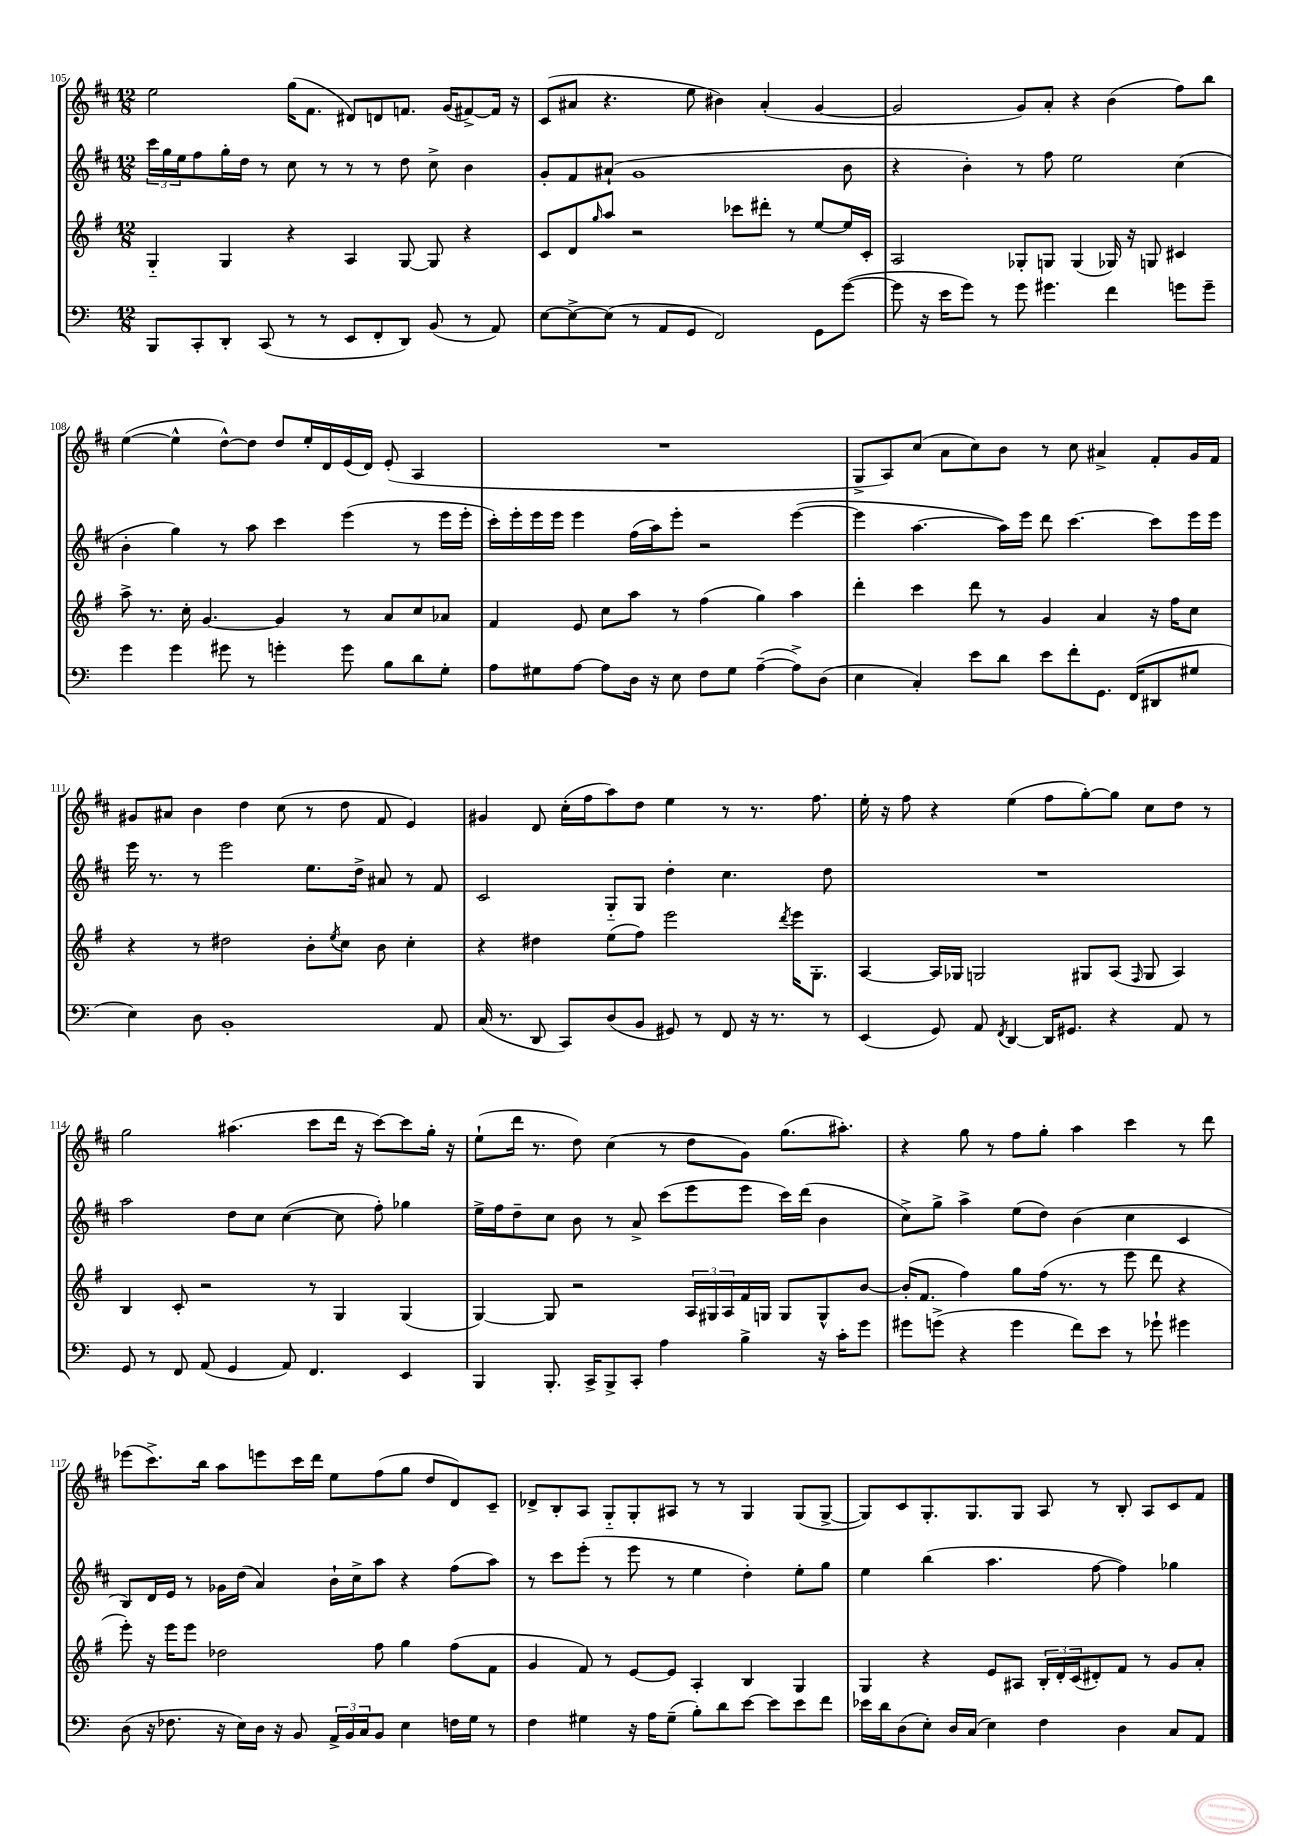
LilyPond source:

<<
\new StaffGroup <<
\new Staff = "s0" {
    \clef treble \key d \major \numericTimeSignature \time 12/8
    e''2 g''16( fis'8. dis'8) d'8 f'8. g'16( fis'8~->) fis'16 r16 |
    cis'8( ais'8 r4. e''8 bis'4) ais'4-.( g'4~ |
    g'2 g'8) a'8-. r4 b'4( fis''8) b''8 |
    e''4~( e''4-^ d''8~-^) d''8 d''8 e''16-. d'16 e'16( d'16) e'8-.( a4 |
    R1. |
    g8-> a8) cis''8( a'8 cis''8) b'8 r8 cis''8 ais'4-> fis'8-. g'16 fis'16 |
    gis'8 ais'8 b'4 d''4 cis''8( r8 d''8 fis'8 e'4) |
    gis'4 d'8 cis''16-.( fis''16 a''8) d''8 e''4 r8 r8. fis''8. |
    e''16-. r16 fis''8 r4 e''4( fis''8 g''8~-.) g''8 cis''8 d''8 r8 |
    g''2 ais''4.( cis'''8 d'''16 r16 cis'''8~) cis'''8 g''16-. r16 |
    e''8-!( d'''16 r8. d''8) cis''4( r8 d''8 g'8) g''8.( ais''8.-.) |
    r4 g''8 r8 fis''8 g''8-. a''4 cis'''4 r8 d'''8 |
    ees'''8( cis'''8.->) b''16 a''8 e'''8 cis'''16 d'''16 e''8 fis''8( g''8 d''8 d'8) cis'8-- |
    des'8-> b8-. a8 g8-_ g8-. ais8 r8 r8 g4 g8( g8~-> |
    g8) cis'8 g8.-. g8. g8 a8 r8 b8-. a8 cis'8 fis'8 \bar "|." |
}
\new Staff = "s1" {
    \clef treble \key d \major \numericTimeSignature \time 12/8
    \tuplet 3/2 { cis'''16 g''16 e''16 } fis''8 g''16-. d''16 r8 cis''8 r8 r8 r8 d''8 cis''8-> b'4 |
    g'8-. fis'8 ais'8-!( g'1 b'8 |
    r4 b'4-.) r8 fis''8 e''2 cis''4( |
    b'4-. g''4) r8 a''8 cis'''4 e'''4( r8 e'''16 e'''16-. |
    cis'''16-.) e'''16-. e'''16 e'''16 e'''4 fis''16( a''16) e'''8-. r2 e'''4~( |
    e'''4 a''4.~ a''16) e'''16 d'''8 cis'''4.~ cis'''8 e'''16 e'''16 |
    e'''16 r8. r8 e'''2 e''8. d''16-> ais'8 r8 fis'8 |
    cis'2 g8-_ g8 d''4-. cis''4. d''8 |
    R1. |
    a''2 d''8 cis''8 cis''4~( cis''8 fis''8-.) ges''4 |
    e''16-> fis''16 d''8-- cis''8 b'8 r8 a'8-> cis'''8( e'''8 e'''8 cis'''16) d'''16( b'4 |
    cis''8->) g''8-> a''4-> e''8( d''8) b'4( cis''4 cis'4 |
    b8) d'16 e'16 r8 ges'16 d''16( a'4) b'16-! cis''16-> a''8 r4 fis''8( a''8) |
    r8 cis'''8 e'''8-.( r8 e'''8 r8 e''4 d''4-.) e''8-. g''8 |
    e''4 b''4( a''4. fis''8~ fis''4) ges''4 \bar "|." |
}
\new Staff = "s2" {
    \clef treble \key g \major \numericTimeSignature \time 12/8
    g4-_ g4 r4 a4 g8~ g8 r4 |
    c'8 d'8 \grace { g''16 } a''8 r2 ces'''8 dis'''8-. r8 e''8~ e''16 c'16-. |
    a2 ges8-. g8 g4( ges16) r16 g8 cis'4 |
    a''8-> r8. c''16-. g'4.~ g'4 r8 a'8 c''8 aes'8 |
    fis'4 e'8 c''8 a''8 r8 fis''4( g''4) a''4 |
    d'''4-. c'''4 d'''8 r8 g'4 a'4 r16 fis''16 c''8 |
    r4 r8 dis''2 b'8-. \acciaccatura { e''8 } c''8 b'8 c''4-. |
    r4 dis''4 e''8( fis''8) e'''2 \acciaccatura { d'''8 } e'''16 g8.-. |
    a4~ a16 ges16 g2 gis8 a8( \grace { fis16 } gis8 a4) |
    b4 c'8-. r2 r8 g4 g4( |
    g4~) g8 r2 \tuplet 3/2 { a16 gis16 a16 } fis'16 g16 g8 g8-^ b'8~ |
    b'16-.( fis'8. fis''4) g''8 fis''16( r8. r8 e'''8 d'''8 r4 |
    e'''8-.) r16 e'''16 e'''8 des''2 fis''8 g''4 fis''8( fis'8 |
    g'4 fis'8) r8 e'8~ e'8 a4-. b4 g4 |
    g4 r4 e'8 ais8 \tuplet 3/2 { b16-. d'16-. c'16( } dis'8-.) fis'8 r8 g'8 a'8-. \bar "|." |
}
\new Staff = "s3" {
    \clef bass \key c \major \numericTimeSignature \time 12/8
    b,,8 c,8-. d,8-. c,8( r8 r8 e,8 f,8-. d,8) b,8( r8 a,8) |
    e8~ e8~-> e8( r8 a,8 g,8 f,2) g,8 g'8~( |
    g'8 r16 e'16 g'8) r8 g'8 gis'4. f'4 g'8 g'8-- |
    g'4 g'4 gis'8 r8 g'4-. g'8 b8 d'8 g8-. |
    a8 gis8 a8~ a8 d16 r16 e8 f8 gis8 a4~--( a8->) d8( |
    e4 c4-.) e'8 d'8 e'8 f'8-. g,8. f,16( dis,8 gis8 |
    e4) d8 b,1-. a,8 |
    c16( r8. d,8 c,8) d8( b,8 gis,8) r8 f,8 r16 r8. r8 |
    e,4( g,8) a,8 \acciaccatura { f,8 } d,4~ d,16 gis,8. r4 a,8 r8 |
    g,8 r8 f,8 a,8( g,4 a,8) f,4. e,4 |
    b,,4 b,,8.-. c,16-> b,,8-> c,8-. a4 b4-> r16 c'16-. g'8 |
    gis'8 g'8->( r4 g'4 f'8) e'8 r8 ges'8-! gis'4 |
    d8( r16 fes8. r16 e16) d16 r16 b,8 \tuplet 3/2 { a,16-> b,16 c16 } b,8 e4 f16 g16 r8 |
    f4 gis4 r16 a16 gis8--( b8-.) d'8 e'8~ e'8 e'8 f'8 |
    ees'16 d'16 d8( e8-.) d16 c16( e4) f4 d4 c8 a,8 \bar "|." |
}
>>
>>
\layout { \context { \Score currentBarNumber = #105 } }
